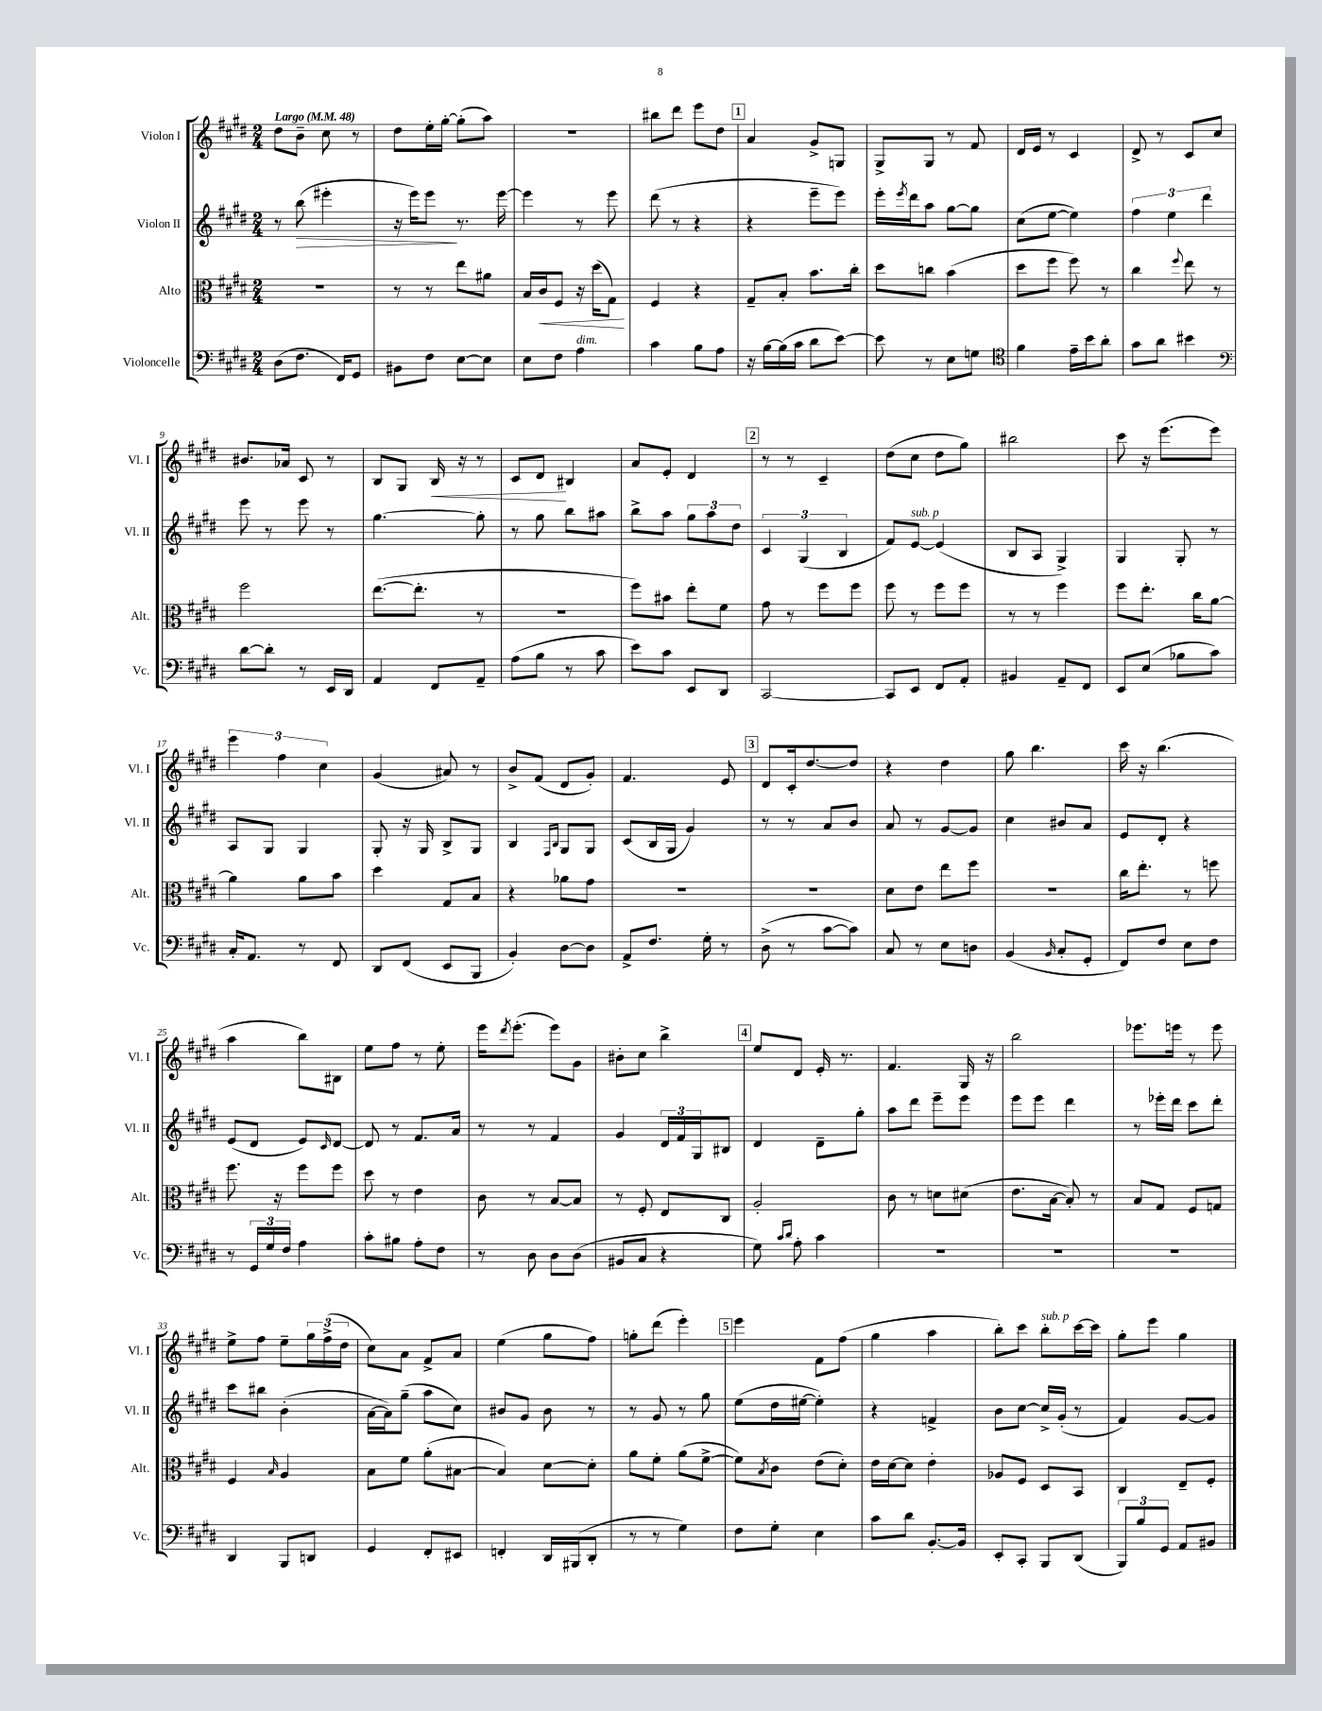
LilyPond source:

<<
\new StaffGroup <<
\new Staff = "s0" \with { instrumentName = "Violon I" shortInstrumentName = "Vl. I" } {
    \clef treble \key e \major \numericTimeSignature \time 2/4 \tempo "Largo" 4 = 48
    dis''8 b'8-- cis''8 r8 |
    dis''8 e''16-. gis''16~-. gis''8-.( a''8) |
    r2 |
    bis''8 dis'''8 e'''8 dis''8 |
    \mark \markup { \box "1" } a'4 gis'8-> g8 |
    gis8-> gis8 r8 fis'8 |
    dis'16 e'16 r8 cis'4 |
    dis'8-> r8 cis'8 cis''8 |
    bis'8. aes'16 cis'8 r8 |
    b8 gis8 b16\< r16 r8 |
    cis'8 dis'8\! bis4 |
    a'8 e'8-. dis'4 |
    \mark \markup { \box "2" } r8 r8 cis'4-- |
    dis''8( cis''8 dis''8 gis''8) |
    bis''2 |
    cis'''8 r16 e'''8.( e'''8) |
    \tuplet 3/2 { e'''4 fis''4 cis''4 } |
    gis'4( ais'8) r8 |
    b'8-> fis'8( dis'8 gis'8-.) |
    fis'4. e'8 |
    \mark \markup { \box "3" } dis'8 cis'16-. dis''8.~ dis''8 |
    r4 dis''4 |
    gis''8 b''4. |
    cis'''16 r16 b''4.( |
    a''4 b''8) bis8 |
    e''8 fis''8 r8 e''8-. |
    e'''16 \acciaccatura { dis'''8 } e'''8.-.( e'''8) gis'8 |
    bis'8-. cis''8 b''4-> |
    \mark \markup { \box "4" } e''8 dis'8 e'16-. r8. |
    fis'4. gis16 r16 |
    b''2 |
    ees'''8. e'''16 r8 e'''8 |
    e''8-> fis''8 e''8-- \tuplet 3/2 { gis''16 fis''16->( dis''16 } |
    cis''8) a'8 fis'8-> a'8 |
    e''4( gis''8 fis''8) |
    g''8-. dis'''8( e'''4-.) |
    \mark \markup { \box "5" } e'''4 fis'8 fis''8( |
    gis''4 a''4 |
    b''8-.) cis'''8 b''8-.^\markup { \italic "sub. p" } cis'''16~ cis'''16 |
    gis''8-. e'''8 gis''4 \bar "|." |
}
\new Staff = "s1" \with { instrumentName = "Violon II" shortInstrumentName = "Vl. II" } {
    \clef treble \key e \major \numericTimeSignature \time 2/4
    r8 b''8\>( eis'''4-. |
    r16 e'''16) e'''8\! r8. e'''16~ |
    e'''4 r8 e'''8 |
    dis'''8( r8 r4 |
    \mark \markup { \box "1" } r4 e'''8-- e'''8) |
    e'''16-. \acciaccatura { e'''8 } dis'''16 a''8 gis''8~ gis''8 |
    cis''8( e''8~ e''4) |
    \tuplet 3/2 { fis''4 e''4 dis'''4 } |
    e'''8 r8 e'''8 r8 |
    gis''4.~ gis''8-. |
    r8 gis''8 b''8 ais''8 |
    b''8-> a''8 \tuplet 3/2 { gis''8 a''8 dis''8 } |
    \mark \markup { \box "2" } \tuplet 3/2 { cis'4 gis4( b4 } |
    fis'8) e'8~^\markup { \italic "sub. p" } e'4( |
    b8 a8 gis4->) |
    gis4 gis8-. r8 |
    a8 gis8 gis4 |
    gis8-. r16 gis16 b8-> gis8 |
    b4 \grace { fis16 b16 } gis8 gis8 |
    cis'8( b16 gis16 gis'4) |
    \mark \markup { \box "3" } r8 r8 a'8 b'8 |
    a'8 r8 gis'8~ gis'8 |
    cis''4 bis'8 a'8 |
    e'8 dis'8-. r4 |
    e'8( dis'8 e'8) \grace { cis'16 } dis'8~ |
    dis'8 r8 fis'8. a'16 |
    r8 r8 fis'4 |
    gis'4 \tuplet 3/2 { dis'16 fis'16 gis16 } bis8 |
    \mark \markup { \box "4" } dis'4 dis'8-- gis''8-. |
    a''8 dis'''8 e'''8-- e'''8 |
    e'''8 e'''8 dis'''4 |
    r8 ees'''16-. dis'''16 cis'''8 dis'''8-. |
    cis'''8 bis''8 b'4-.( |
    a'16~ a'16) gis''8--( a''8 cis''8) |
    bis'8 gis'8 bis'8 r8 |
    r8 gis'8 r8 gis''8 |
    \mark \markup { \box "5" } e''8( dis''16 eis''16~ eis''4-.) |
    r4 f'4-> |
    b'8 cis''8~ cis''16-> gis'16-.( r8 |
    fis'4) gis'8~ gis'8 \bar "|." |
}
\new Staff = "s2" \with { instrumentName = "Alto" shortInstrumentName = "Alt." } {
    \clef alto \key e \major \numericTimeSignature \time 2/4
    R2 |
    r8 r8 e''8 ais'8 |
    b16 cis'16\< fis8 r16 dis''16( gis8\!) |
    fis4 r4 |
    \mark \markup { \box "1" } gis8-- b8-. b'8. cis''16-. |
    dis''8 c''8 b'4( |
    dis''8 fis''8 fis''8) r8 |
    cis''4 \appoggiatura { fis''8 } e''8 r8 |
    fis''2 |
    e''8.~( e''8.-. r8 |
    R2 |
    fis''8) bis'8 e''8-. fis'8 |
    \mark \markup { \box "2" } gis'8 r8 fis''8 fis''8 |
    fis''8 r8 fis''8 fis''8 |
    r8 r8 fis''4 |
    fis''8 e''8.-. cis''16 a'8~ |
    a'4 a'8 b'8 |
    dis''4 gis8 b8 |
    r4 aes'8 gis'8 |
    R2 |
    \mark \markup { \box "3" } R2 |
    dis'8 e'8 e''8 fis''8 |
    r2 |
    cis''16 e''8.-. r8 f''8 |
    fis''8. r16 fis''8 fis''8 |
    dis''8 r8 e'4 |
    cis'8 r8 b8~ b8 |
    r8 fis8-. e8 cis8 |
    \mark \markup { \box "4" } a2-. |
    cis'8 r8 d'8 dis'8( |
    e'8. b16~ b8-.) r8 |
    b8 gis8 fis8 g8 |
    fis4 \grace { b16 } a4 |
    b8 fis'8 a'8-.( bis8~ |
    bis4) dis'8~ dis'8-. |
    a'8 fis'8-. a'8( fis'8~-> |
    \mark \markup { \box "5" } fis'8) \acciaccatura { b8 } cis'8 e'8( dis'8-.) |
    e'16 dis'16~ dis'8 e'4-. |
    aes8 fis8 dis8 b,8 |
    cis4 e8-- fis8-. \bar "|." |
}
\new Staff = "s3" \with { instrumentName = "Violoncelle" shortInstrumentName = "Vc." } {
    \clef bass \key e \major \numericTimeSignature \time 2/4
    dis8( fis8. fis,16) gis,8 |
    bis,8 fis8 e8~ e8 |
    e8 fis8 a4^\markup { \italic "dim." } |
    cis'4 b8 a8 |
    \mark \markup { \box "1" } r16 b16~ b16( cis'16 dis'8 e'8~) |
    e'8 r8 e8 g8 |
    \clef tenor fis'4 e'16-- b'16 a'8-. |
    gis'8 a'8 bis'4 |
    \clef bass dis'8~ dis'8-. r8 e,16 dis,16 |
    a,4 fis,8 a,8-- |
    a8( b8 r8 cis'8 |
    e'8) cis'8 e,8 dis,8 |
    \mark \markup { \box "2" } cis,2~ |
    cis,8 e,8 fis,8 a,8-. |
    bis,4 a,8-- fis,8 |
    e,8 e8( bes8 cis'8) |
    cis16-. a,8. r8 fis,8 |
    dis,8 fis,8( e,8 b,,8 |
    b,4-.) dis8~ dis8 |
    a,8-> fis8. gis16-. r8 |
    \mark \markup { \box "3" } dis8->( r8 cis'8~ cis'8) |
    cis8 r8 e8 d8 |
    b,4( \grace { b,16 } cis8-. gis,8-. |
    fis,8) fis8 e8 fis8 |
    r8 \tuplet 3/2 { gis,16 gis16 fis16 } a4 |
    cis'8-. bis8 a8-. fis8 |
    r8 dis8 dis8 dis8( |
    bis,8 cis8 r4 |
    \mark \markup { \box "4" } gis8) \grace { cis'16 dis'16 } a8-. cis'4 |
    R2 |
    R2 |
    R2 |
    dis,4 b,,8 d,8 |
    gis,4 fis,8-. eis,8 |
    f,4-. dis,16 bis,,16( dis,8-. |
    r8 r8 gis4) |
    \mark \markup { \box "5" } fis8 gis8-. e4 |
    cis'8 dis'8 b,8.~-. b,16 |
    e,8-. cis,8-. b,,8 dis,8( |
    \tuplet 3/2 { b,,8) b8 gis,8 } a,8 bis,8 \bar "|." |
}
>>
>>
